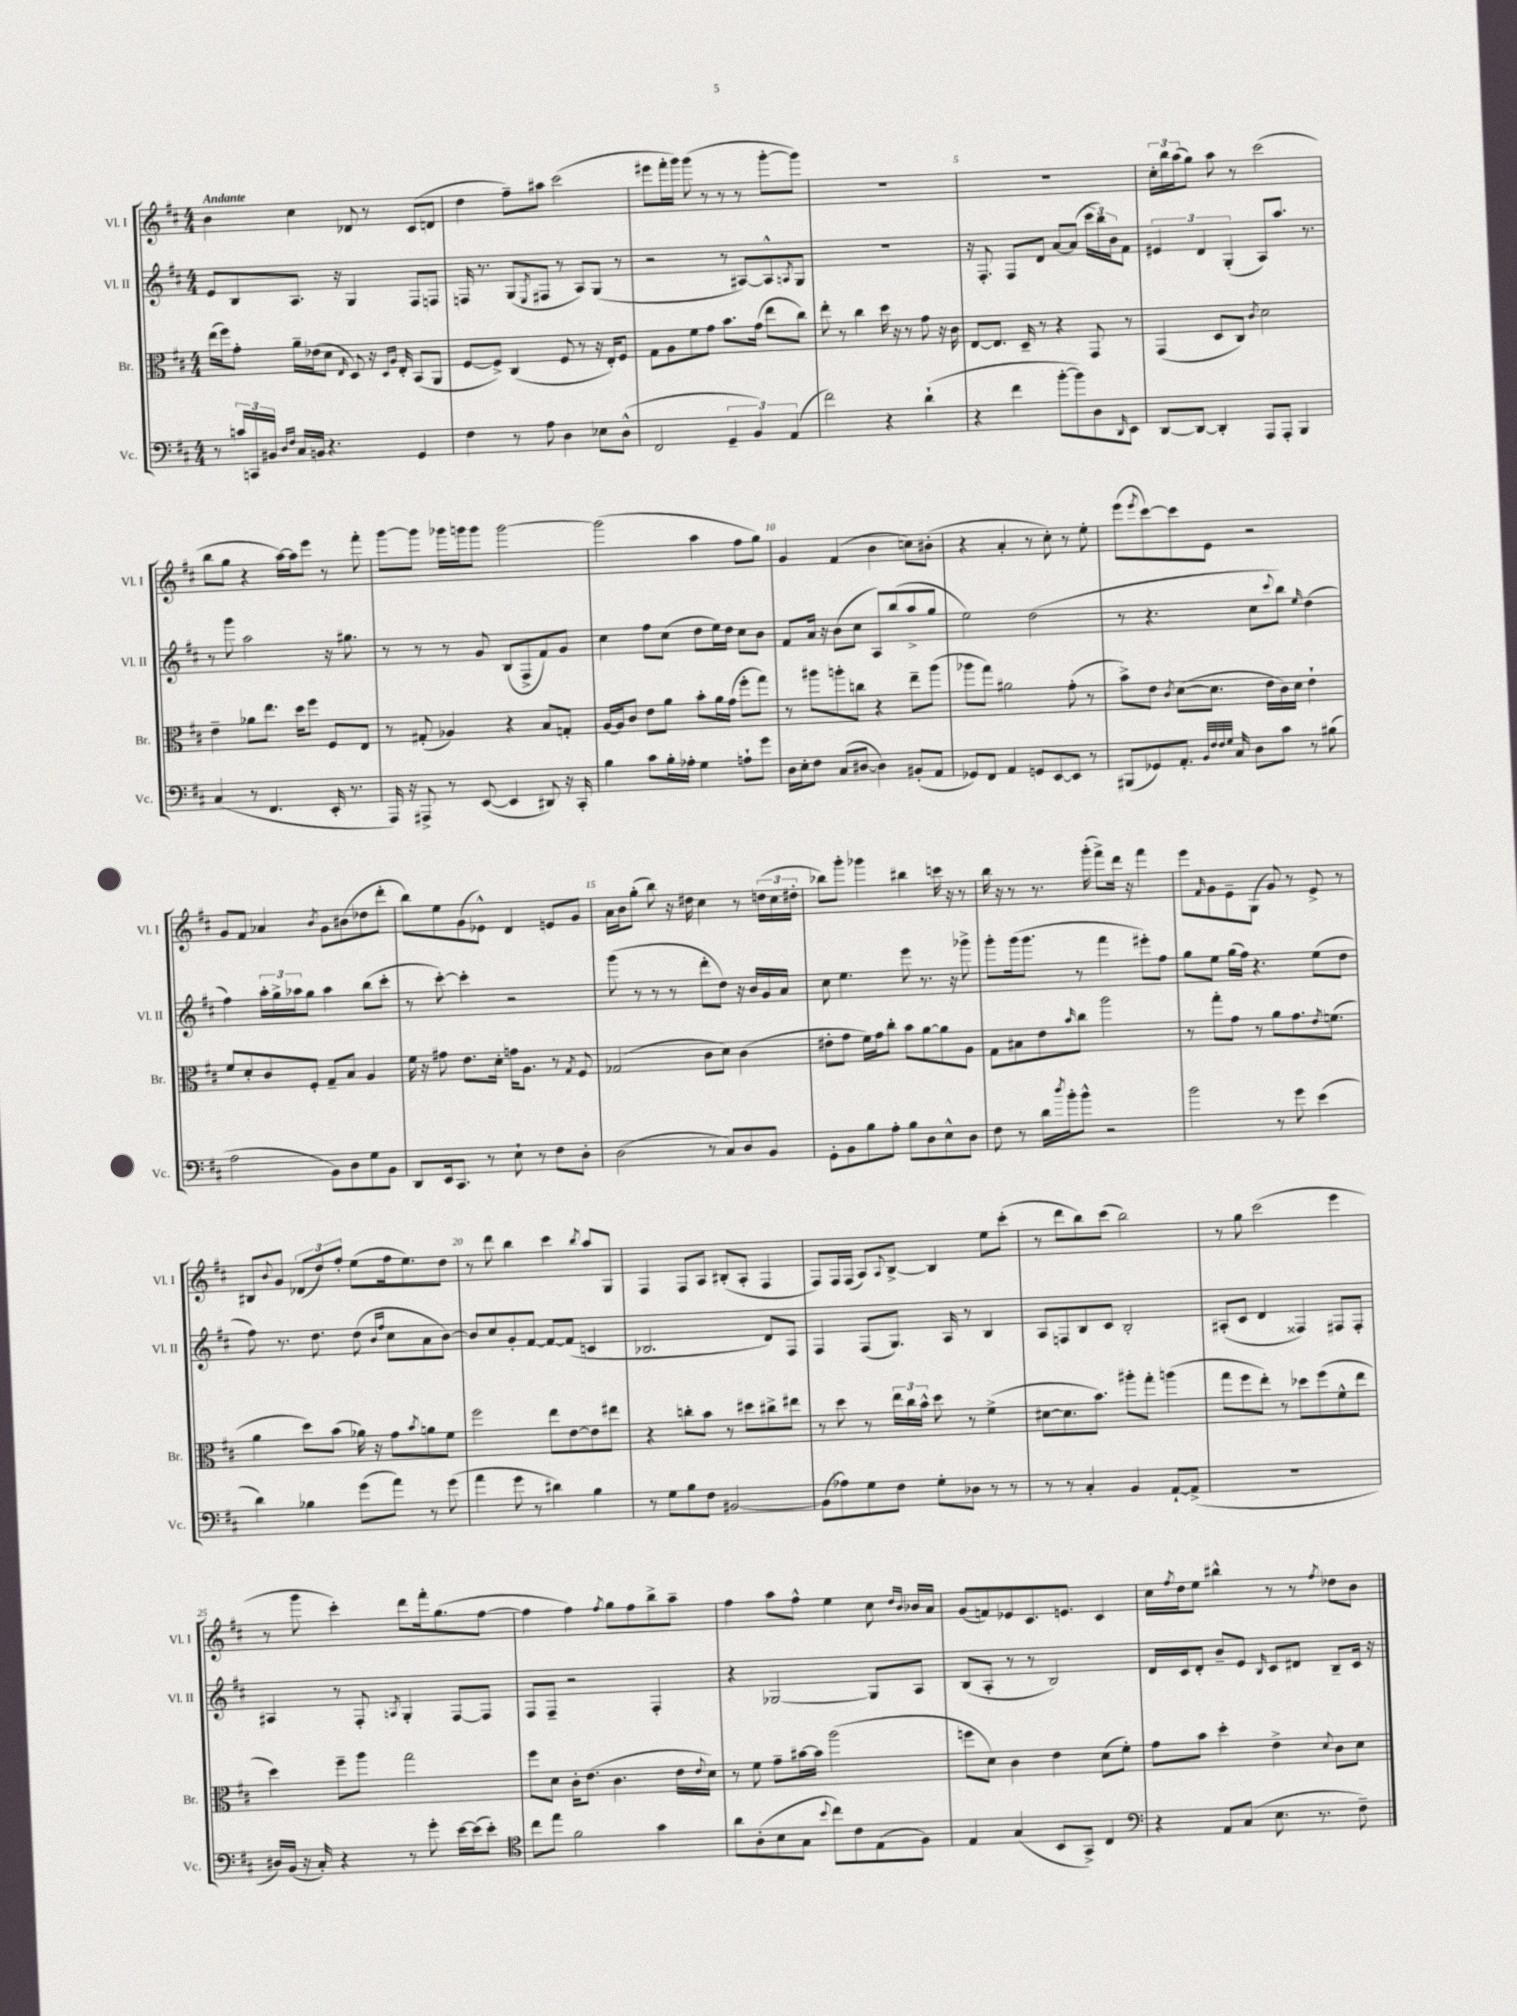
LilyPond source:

<<
\new StaffGroup <<
\new Staff = "s0" \with { instrumentName = "Vl. I" shortInstrumentName = "Vl. I" } {
    \clef treble \key d \major \numericTimeSignature \time 4/4 \tempo "Andante"
    b'4 cis''4 des'8 r8 cis'8( d'8 |
    d''4 fis''8--) ais''8 cis'''2( |
    eis'''8 fis'''16-. g'''16) g'''8( r8 r8 r8 g'''8~-. g'''8) |
    R1 |
    R1 |
    \tuplet 3/2 { cis''16-. b''16 a''16( } g''8) a''8 r8 cis'''2( |
    b''8 g''8 r4 a''16~) a''16 e'''8 r8 fis'''8-. |
    g'''8~ g'''8 ges'''16 g'''16 g'''8 g'''2~ |
    g'''2( a''4 fis''8 g''8) |
    g'4 fis'4( b'4 c''8) bis'8-.( |
    r4 a'4-. r8 cis''8-.) r8 e''8-. |
    e'''8( \acciaccatura { e'''8 } cis'''8~) cis'''8 e'8 r2 |
    g'8 fis'8 aes'4 \acciaccatura { b'8 } g'8 bis'8( des''8 d'''8-. |
    b''8) e''8 g'8( ees'8-^) d'4 e'8 g'8 |
    a'16 b'16 g''8-.( b''8) r16 dis''16 cis''4 r8 \tuplet 3/2 { d''16( cis''16 dis''16-. } |
    bes''8) g'''8-. ges'''4 bis''4 c'''16 r16 r8 |
    b''16 r16 r8 r8. g'''16-.( fis'''8->) d'''16 r16 fis'''4 |
    e'''8 \grace { fis'16 } g'8 e'8-- g8( g'8) r8 e'8-> r8 |
    bis8 \appoggiatura { b'8 } g'8 \tuplet 3/2 { des'8( d''8) fis''8-. } e''8( fis''16 e''8.) d''8 |
    r8 d'''8 b''4 cis'''4 \acciaccatura { b''8 } a''8 g8 |
    fis4 fis8 a8 bis8-.( a8-. fis4 |
    fis8) fis16 fis16( a8) \appoggiatura { a8 } b8~-> b4 e''8 cis'''8-.( |
    r8 d'''8 b''8) cis'''8( b''2) |
    r8 g''8 cis'''2( e'''4 |
    r8 g'''8 cis'''4-.) d'''8 fis'''16-. g''8.( fis''8~ |
    fis''4 fis''4) \acciaccatura { fis''8 } g''8 fis''8 b''8-> a''8-- |
    fis''4 a''8 fis''8-^ e''4 cis''8 \grace { d''16 b'16 } bes'16 a'16 |
    g'8( f'8) ees'8 cis'8. e'8. cis'4 |
    cis''16 \acciaccatura { fis''8 } d''16 e''8 bis''4-^ r8 r8 \acciaccatura { fis''8 } des''8 b'8 \bar "|." |
}
\new Staff = "s1" \with { instrumentName = "Vl. II" shortInstrumentName = "Vl. II" } {
    \clef treble \key d \major \numericTimeSignature \time 4/4
    e'8 b8 a8. r16 g4 fis8 f8 |
    f16 r8. g8( \acciaccatura { e8 } fis8 r8 a8) g8( r8 |
    r2 r8 ais8~) ais8-^ \acciaccatura { a8 } g8 |
    R1 |
    r16 fis8.-. fis8 d'8 a'8~ a'8( \tuplet 3/2 { cis'''16 b''16) b'16 } fis'8 |
    \tuplet 3/2 { eis'4 d'4 g4-.( } a8) a''8. r8. |
    r8 g'''8 a''2 r16 gis''8. |
    r8 r8 r8 g'8 b8( fis8-> fis'8) g'8 |
    cis''4 fis''8 cis''8( d''8 e''16) d''16 cis''8 b'8 |
    fis'8 a'16 r16 b'8( cis''8 a8) b''8( a''8-> g''8 |
    e''2) d''2( |
    r8 r4. cis''8 \appoggiatura { cis'''8 } b''8) \grace { e''16 } d''4( |
    fis''4) \tuplet 3/2 { a''16-. g''16-> aes''16 } g''8 aes''4 b''8( cis'''8-. |
    r8 cis'''8~-.) cis'''4-. r2 |
    g'''8( r8 r8 r8 d'''8-. d''8) r16 b'16 g'16 a'16 |
    cis''8 e''4. e'''8 r8. r16 ges'''8-> |
    g'''8-. g'''16( g'''8. r8 fis'''4 eis'''8-.) fis''8 |
    g''8 e''8 g''16( fis''16) r4. e''8( d''8 |
    fis''8) r8. d''8. d''8( \grace { b'16 fis''16 } cis''8 a'8 b'8~) |
    b'8 cis''8 g'8-. fis'8~ fis'8~ fis'8( c'4 |
    bes2. d'8) fis8 |
    fis4 fis8( g8.) a16 r8 b4 |
    a8 f8 b8 cis'8 b2-. |
    ais8-.( cis'8 d'4 fisis4) fis8 fis8-. |
    ais4 r8 fis8-. \acciaccatura { a8 } g4-. fis8~ fis8 |
    fis8 fis8-- r2 fis4-. |
    r4 ges2~ ges8 a8 |
    b8( a8-. r8 r8 b2) |
    d'16 cis'16 d'8-. b'8-- e'8 \grace { b16 } cis'8 dis'8 b8-- cis'16 r16 \bar "|." |
}
\new Staff = "s2" \with { instrumentName = "Br." shortInstrumentName = "Br." } {
    \clef alto \key d \major \numericTimeSignature \time 4/4
    e''16( fis''16) g'8-. a'16-- ees'16( d'8 \grace { e16 } d8) r16 \grace { d16 a16 } e16-. b,8( a,8 |
    fis8~ fis8->) cis4( fis8 r8 r16 e16-.) fis8 |
    g8 a8 fis'8 g'8 b'8. g'16( e''8 cis''8) |
    e''8-. r8 cis''4 d''16 r16 r8 g'8 r16 cis'16 |
    e8~ e8. d16-- r8 r4 g,8 r8 |
    g,4( d8 cis8) \acciaccatura { cis'8 } d'2 |
    e'4-- aes'8 e''8. d''16 fis''8 fis8 e8 |
    r8 gis8-.( aes4) r4 b8 g8-. |
    a16~ a16 cis'8 e'8 a'8 b'8-. a'16 g'16( fis''8-. g''8) |
    r8 ais''8 a''8-. c''8 r4 e''8-- a''8( |
    aes''8 g''8) ais'2 g'8-.( r8 |
    b'8->) e'8 \acciaccatura { cis'8 } d'8~( d'8. e'16 cis'16) d'16 e'4-! |
    fis'8 d'8-. cis'8 fis8-. g8-- b8 a4 |
    fis'16 r16 gis'8 e'8. d'16-. g'16 a8. r8 \acciaccatura { g8 } fis8 |
    ges2( cis'8 d'8) cis'4( |
    eis'8-. g'8 fis'16) g'16 cis''8-. b'8 a'8~ a'8 a8 |
    g8 bis8 e'8 \grace { b'16 } cis''8 a''2 |
    r8 g''8-. g'8 r8 a'8 g'8. \acciaccatura { e'8 } f'8.( |
    a'4 d''8) b'8( aes'16) r16 g'8 \acciaccatura { b'8 } a'8 fis'8 |
    fis''2 e''8 e'8~ e'8 eis''8 |
    r4 c''8-. b'8 r8 dis''8 cis''8-> eis''8 |
    r8 d''8 r8 \tuplet 3/2 { e''16 cis''16 b'16-^ } d''8 r8 fis'4->( |
    dis'8~ dis'8. b'8.) ais''8-. g''8-. a''4( |
    g''8 fis''8 e''8-.) r8 des''8 fis''8( fis'8-^ e''8 |
    d''4) fis''8-- a''8 g''2 |
    fis''8 d'8 cis'16-. e'8.( cis'4. e'16 \appoggiatura { e'8 } d'16) |
    r8 fis'8 g'8-- bis'16~ bis'16 a''2( |
    f''8 d'8) cis'4 e'4 d'8( fis'8-.) |
    g'8 b'8 d''4-. e'4-> \appoggiatura { d'8 } cis'8 d'8 \bar "|." |
}
\new Staff = "s3" \with { instrumentName = "Vc." shortInstrumentName = "Vc." } {
    \clef bass \key d \major \numericTimeSignature \time 4/4
    r8 \tuplet 3/2 { c'16 c,16 bis,16 } \grace { d16 fis16 } cis16 b,16 r4. g,4 |
    fis4 r8 a8 d4 ees8 d8-^( |
    fis,2 \tuplet 3/2 { g,4-- b,4) a,4( } |
    fis'2) r4 d'4-!( |
    r4 fis'4 b'8~-. b'8) d8 \grace { d,16 } e,8 |
    d,8~ d,8~ d,4-. a,,8 a,,8-. b,,4 |
    cis4( r8 fis,4. e,16-. r8. |
    a,,16) r16 ais,,8-> r8 e,8~( e,4 dis,8) r16 cis,16-. |
    b4 cis'8 b16-. aes16-. g4 a8-! g'8 |
    d16 e16-. fis8 cis8( dis8~ dis4) bis,8-.( a,8 |
    ges,8) fis,8 a,4 g,8 e,8~ e,8 r8 |
    bis,,8( ges,8) a,8.-. \grace { b,32 fis32 fis32 g32 } cis16 d8 cis'8 r8 bis8( |
    a2 b,8) d8 g8 b,8 |
    d,8 e,16 cis,8. r8 e8-! r8 fis8 d8-. |
    d2( r8 cis8) d8 b,8 |
    g,8-. b,8 b8 a8-. b8 d8 e8-^ d8 |
    fis8 r8 d'16 \acciaccatura { d''8 } b'16-. b'8-^ r2 |
    b'2 r8 g'8 e'4( |
    d'4) bes4 g'8( a'8) r8 g'8( |
    a'4 g'8 r8 dis'4) b4 |
    r8 g8 b8 fis8 bis,2~ |
    bis,8( aes8) g8 fis8 g8-. des8 r8 r8 |
    r8 r8 cis4-. b,4 a,8~-! a,8->( |
    R1 |
    dis16) b,16( r16 cis16-.) r4 r8 g'8-. e'16~ e'16( e'8-.) |
    \clef tenor cis''8 e''8 fis'2 g'4 |
    a'8 a8-.( b8 g8 \appoggiatura { b'8 } cis''8) cis'8 e8( fis8) |
    e4 g4( b,8 g,8->) cis4 |
    \clef bass r4 a,8 cis8( e8. r8. fis8--) \bar "|." |
}
>>
>>
\layout { \context { \Score \override BarNumber.break-visibility = ##(#f #t #t) barNumberVisibility = #(every-nth-bar-number-visible 5) } }
